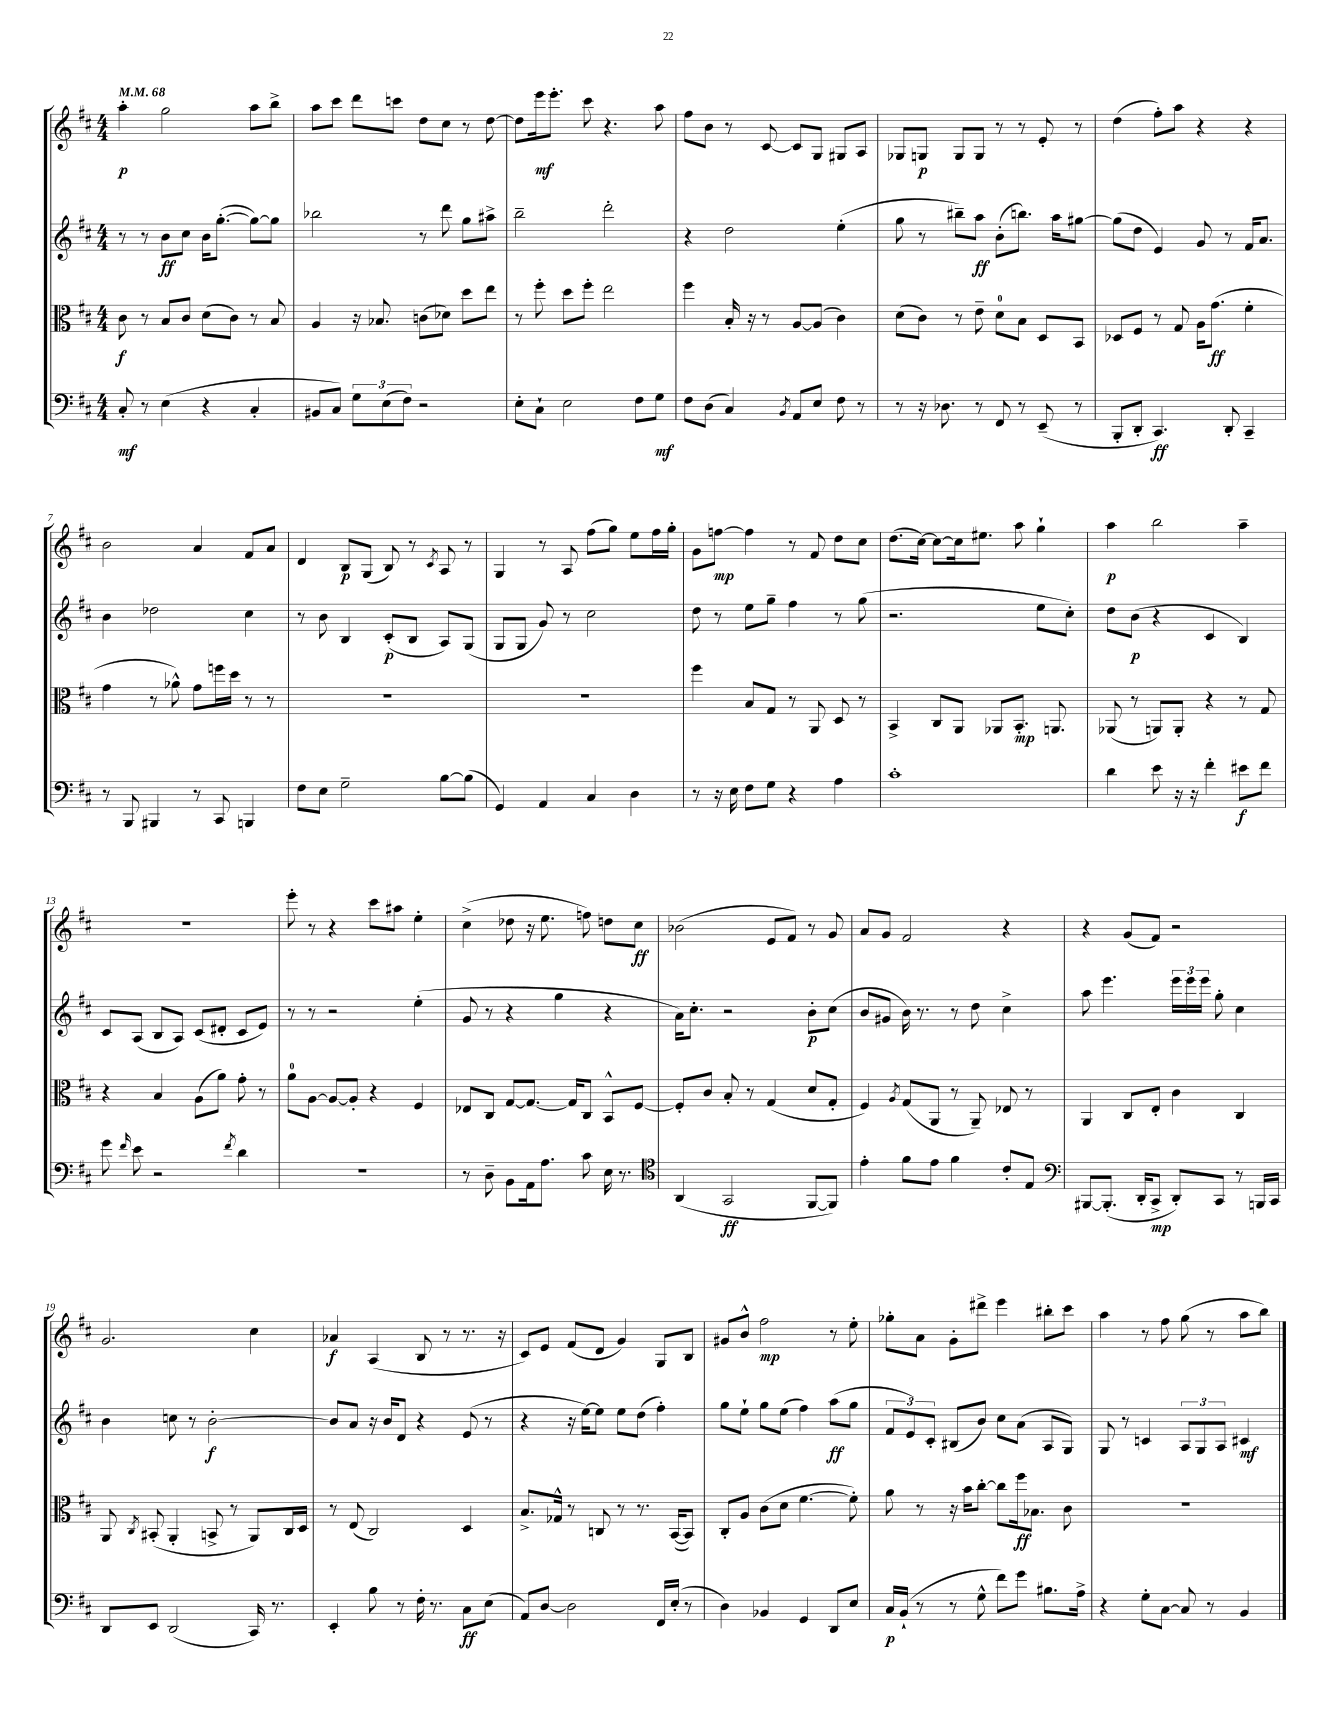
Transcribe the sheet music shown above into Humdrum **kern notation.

**kern	**dynam	**kern	**dynam	**kern	**dynam	**kern	**dynam
*part4	*part4	*part3	*part3	*part2	*part2	*part1	*part1
*staff4	*staff4	*staff3	*staff3	*staff2	*staff2	*staff1	*staff1
*clefF4	*	*clefC3	*	*clefG2	*	*clefG2	*
*k[f#c#]	*	*k[f#c#]	*	*k[f#c#]	*	*k[f#c#]	*
*M4/4	*	*M4/4	*	*M4/4	*	*M4/4	*
*MM68	*	*MM68	*	*MM68	*	*MM68	*
=1	=1	=1	=1	=1	=1	=1	=1
8C#'/	mf	8c#\	f	8r	.	4aa'\	p
8r	.	8r	.	8r	.	.	.
(4E\	.	8B/L	.	8b\L	ff	2gg\	.
.	.	8c#/J	.	8cc#\J	.	.	.
4r	.	(8d\L	.	16b\KL	.	.	.
.	.	.	.	([8.gg'\J	.	.	.
.	.	8c#\J)	.	.	.	.	.
4C#'/	.	8r	.	8gg\L_)	.	8aa\L	.
.	.	8B/	.	8gg\J]	.	8bb^\J	.
=2	=2	=2	=2	=2	=2	=2	=2
8BB#X/L	.	4A/	.	2bb-X\	.	8aa\L	.
8C#/J)	.	.	.	.	.	8ccc#\J	.
12G\L	.	16r	.	.	.	8ddd\L	.
.	.	8.B-X/	.	.	.	.	.
(12E\	.	.	.	.	.	.	.
.	.	.	.	.	.	8cccn\J	.
12F#\J)	.	.	.	.	.	.	.
2r	.	(8cn\L	.	8r	.	8dd\L	.
.	.	8d-X\J)	.	8ddd\	.	8cc#\J	.
.	.	8dd\L	.	8gg\L	.	8r	.
.	.	8ee\J	.	8aa#X^\J	.	[8dd\	.
=3	=3	=3	=3	=3	=3	=3	=3
8E'\L	.	8r	.	2bb~\	.	8dd\L]	.
8C#`\J	.	8ff#'\	.	.	.	16eee\k	mf
.	.	.	.	.	.	8.eee'\J	.
2E\	.	8dd\L	.	.	.	.	.
.	.	8ff#'\J	.	.	.	8ccc#\	.
.	.	2ee\	.	2ddd'\	.	4.r	.
8F#\L	.	.	.	.	.	.	.
8G\J	mf	.	.	.	.	8aa\	.
=4	=4	=4	=4	=4	=4	=4	=4
8F#\L	.	4ff#\	.	4r	.	8ff#\L	.
(8D\J	.	.	.	.	.	8b\J	.
4C#/)	.	16B'/	.	2dd\	.	8r	.
.	.	16r	.	.	.	.	.
.	.	8r	.	.	.	[8c#/	.
8qBB/	.	.	.	.	.	.	.
8AA/L	.	[8A/L	.	.	.	8c#/L]	.
8E/J	.	(8A/J]	.	.	.	8G/J	.
8F#\	.	4c#\)	.	(4ee'\	.	8G#X/L	.
8r	.	.	.	.	.	8A/J	.
=5	=5	=5	=5	=5	=5	=5	=5
8r	.	(8d\L	.	8gg\	.	8G-X/L	.
16r	.	8c#\J)	.	8r	.	8Gn/J	p
8.D-X\	.	.	.	.	.	.	.
.	.	8r	.	8bb#X~\L)	.	8G/L	.
8r	.	8e~\	.	8aa\J	ff	8G/J	.
8FF#/	.	8d\L	.	(8b'\L	.	8r	.
8r	.	8B\J	.	8.bbn\J)	.	8r	.
(8EE~/	.	8D/L	.	.	.	8e'/	.
.	.	.	.	16aa\KL	.	.	.
8r	.	8BB/J	.	[8gg#X\J	.	8r	.
=6	=6	=6	=6	=6	=6	=6	=6
8BBB'/L	.	8D-X/L	.	(8gg#\L]	.	(4dd\	.
8DD'/J	.	8F#/J	.	8dd\J	.	.	.
4.CC#/)	ff	8r	.	4e/)	.	8ff#'\L)	.
.	.	8G/	.	.	.	8aa\J	.
.	.	16A\KL	.	8g/	.	4r	.
.	.	(8.g\J	ff	.	.	.	.
8DD'/	.	.	.	8r	.	.	.
4CC#~/	.	4f#'\	.	16f#/KL	.	4r	.
.	.	.	.	8.a/J	.	.	.
!!LO:LB:g=z
=7	=7	=7	=7	=7	=7	=7	=7
8r	.	4g\	.	4b\	.	2b\	.
8BBB/	.	.	.	.	.	.	.
4BBB#X/	.	8r	.	2dd-X\	.	.	.
.	.	8a-X^^\)	.	.	.	.	.
8r	.	8g\L	.	.	.	4a/	.
8CC#/	.	16ffn\L	.	.	.	.	.
.	.	16dd\JJ	.	.	.	.	.
4BBBn/	.	8r	.	4cc#\	.	8f#/L	.
.	.	8r	.	.	.	8a/J	.
=8	=8	=8	=8	=8	=8	=8	=8
8F#\L	.	1r	.	8r	.	4d/	.
8E\J	.	.	.	8b\	.	.	.
2G~\	.	.	.	4B/	.	8B/L	p
.	.	.	.	.	.	(8G/J	.
.	.	.	.	(8c#'/L	p	8B/)	.
.	.	.	.	8B/J	.	8r	.
.	.	.	.	.	.	8qc#/	.
[8B\L	.	.	.	8A/L)	.	8A/	.
(8B\J]	.	.	.	(8G/J	.	8r	.
=9	=9	=9	=9	=9	=9	=9	=9
4GG/)	.	1r	.	8G/L	.	4G/	.
.	.	.	.	8G/J	.	.	.
4AA/	.	.	.	8g/)	.	8r	.
.	.	.	.	8r	.	8A/	.
4C#/	.	.	.	2cc#\	.	(8ff#\L	.
.	.	.	.	.	.	8gg\J)	.
4D\	.	.	.	.	.	8ee\L	.
.	.	.	.	.	.	16ff#\L	.
.	.	.	.	.	.	16gg'\JJ	.
=10	=10	=10	=10	=10	=10	=10	=10
8r	.	4ff#\	.	8dd\	.	8g\L	.
16r	.	.	.	8r	.	[8ffn\J	mp
16E\	.	.	.	.	.	.	.
8F#\L	.	8B/L	.	8ee\L	.	4ff\]	.
8G\J	.	8G/J	.	8gg~\J	.	.	.
4r	.	8r	.	4ff#\	.	8r	.
.	.	8AA/	.	.	.	8f#/	.
4A\	.	8D/	.	8r	.	8dd\L	.
.	.	8r	.	(8gg\	.	8cc#\J	.
=11	=11	=11	=11	=11	=11	=11	=11
1c#'	.	4BB^/	.	2.r	.	(8.dd\L	.
.	.	.	.	.	.	[16cc#\Jk)	.
.	.	8C#/L	.	.	.	8cc#\L_	.
.	.	8AA/J	.	.	.	16cc#\k]	.
.	.	.	.	.	.	8.ee#X\J	.
.	.	8AA-X/L	.	.	.	.	.
.	.	8.BB'/J	mp	.	.	8aa\	.
.	.	.	.	8ee\L	.	4gg`\	.
.	.	8.AAn/	.	.	.	.	.
.	.	.	.	8cc#'\J)	.	.	.
=12	=12	=12	=12	=12	=12	=12	=12
4d\	.	(8AA-X/	.	8dd\L	.	4aa\	p
.	.	8r	.	(8b\J	p	.	.
8e\	.	8AAn/L)	.	4r	.	2bb\	.
16r	.	8AA'/J	.	.	.	.	.
16r	.	.	.	.	.	.	.
4f#'\	.	4r	.	4c#/	.	.	.
8e#X\L	f	8r	.	4B/)	.	4aa~\	.
8f#\J	.	8G/	.	.	.	.	.
!!LO:LB:g=z
=13	=13	=13	=13	=13	=13	=13	=13
8g\	.	4r	.	8c#/L	.	1r	.
16qqf#/	.	.	.	.	.	.	.
8e\	.	.	.	(8A/J	.	.	.
2r	.	4B/	.	8B/L	.	.	.
.	.	.	.	8A/J)	.	.	.
.	.	(8A\L	.	(8c#/L	.	.	.
.	.	8a\J)	.	8d#X'/J	.	.	.
8qf#/	.	.	.	.	.	.	.
4d\	.	8g'\	.	8c#/L	.	.	.
.	.	8r	.	8e/J)	.	.	.
=14	=14	=14	=14	=14	=14	=14	=14
1r	.	8a\L	.	8r	.	8eee'\	.
.	.	[8A\J	.	8r	.	8r	.
.	.	8A/L_	.	2r	.	4r	.
.	.	8A'/J]	.	.	.	.	.
.	.	4r	.	.	.	8ccc#\L	.
.	.	.	.	.	.	8aa#X\J	.
.	.	4F#/	.	(4ee'\	.	4ee'\	.
=15	=15	=15	=15	=15	=15	=15	=15
8r	.	8E-X/L	.	8g/	.	(4cc#^\	.
8D~\	.	8C#/J	.	8r	.	.	.
8BB\L	.	[8G/L	.	4r	.	8dd-X\	.
16AA\k	.	8.G/J_	.	.	.	16r	.
8.A\J	.	.	.	.	.	8.ee\	.
.	.	.	.	4gg\	.	.	.
.	.	16G/KL]	.	.	.	.	.
8c#\	.	8C#/J	.	.	.	8ffn\)	.
16E\	.	8BB^^/L	.	4r	.	8ddn\L	.
8.r	.	.	.	.	.	.	.
.	.	[8F#/J	.	.	.	8cc#\J	ff
=16	=16	=16	=16	=16	=16	=16	=16
*clefC4	*	*	*	*	*	*	*
(4AA/	.	8F#'/L]	.	16a\KL)	.	(2b-X\	.
.	.	.	.	8.cc#'\J	.	.	.
.	.	8c#/J	.	.	.	.	.
2GG/	ff	8B'/	.	2r	.	.	.
.	.	8r	.	.	.	.	.
.	.	(4G/	.	.	.	8e/L	.
.	.	.	.	.	.	8f#/J)	.
[8FF#/L	.	8d/L	.	8b'\L	p	8r	.
8FF#/J])	.	8G'/J	.	(8cc#\J	.	8g/	.
=17	=17	=17	=17	=17	=17	=17	=17
4e'\	.	4F#/)	.	8b/L	.	8a/L	.
.	.	.	.	8g#X/J	.	8g/J	.
.	.	8qA/	.	.	.	.	.
8f#\L	.	(8G/L	.	16b\)	.	2f#/	.
.	.	.	.	8.r	.	.	.
8e\J	.	8AA/J	.	.	.	.	.
4f#\	.	8r	.	8r	.	.	.
.	.	8AA~/)	.	8dd\	.	.	.
8c#'/L	.	8E-X/	.	4cc#^\	.	4r	.
8E/J	.	8r	.	.	.	.	.
=18	=18	=18	=18	=18	=18	=18	=18
*clefF4	*	*	*	*	*	*	*
[8BBB#X/L	.	4AA/	.	8aa\	.	4r	.
(8.BBB#'/J]	.	.	.	4.eee\	.	.	.
.	.	8C#/L	.	.	.	(8g/L	.
16DD'/KL	.	.	.	.	.	.	.
8CC#^/J	mp	8E'/J	.	.	.	8f#/J)	.
8DD'/L)	.	4c#\	.	24eee\LL	.	2r	.
.	.	.	.	24eee\	.	.	.
.	.	.	.	24eee\JJ	.	.	.
8CC#/J	.	.	.	8gg'\	.	.	.
8r	.	4C#/	.	4cc#\	.	.	.
16BBBn/LL	.	.	.	.	.	.	.
16CC#/JJ	.	.	.	.	.	.	.
!!LO:LB:g=z
=19	=19	=19	=19	=19	=19	=19	=19
8DD/L	.	8AA/	.	4b\	.	2.g/	.
.	.	8qC#/	.	.	.	.	.
8EE/J	.	(8BB#X'/	.	.	.	.	.
(2DD/	.	4AA'/	.	8ccn\	.	.	.
.	.	.	.	8r	.	.	.
.	.	8BBn^/	.	[2b'\	f	.	.
.	.	8r	.	.	.	.	.
16CC#/)	.	8AA/L)	.	.	.	4cc#\	.
8.r	.	.	.	.	.	.	.
.	.	16C#/L	.	.	.	.	.
.	.	16D/JJ	.	.	.	.	.
=20	=20	=20	=20	=20	=20	=20	=20
4EE'/	.	8r	.	8b/L]	.	4a-X/	f
.	.	(8E/	.	8a/J	.	.	.
8B\	.	2C#/)	.	16r	.	(4A/	.
.	.	.	.	16b/KL	.	.	.
8r	.	.	.	8d/J	.	.	.
16F#'\	.	.	.	4r	.	8B/	.
8.r	.	.	.	.	.	.	.
.	.	.	.	.	.	8r	.
8C#\L	ff	4D/	.	(8e/	.	8.r	.
(8E\J	.	.	.	8r	.	.	.
.	.	.	.	.	.	16r	.
=21	=21	=21	=21	=21	=21	=21	=21
8AA/L)	.	8.B^/L	.	4r	.	8c#/L)	.
[8D/J	.	.	.	.	.	8e/J	.
.	.	16G-X^^/Jk	.	.	.	.	.
2D\]	.	8r	.	16r	.	(8f#/L	.
.	.	.	.	[16ee\KL)	.	.	.
.	.	8Cn/	.	8ee\J]	.	8d/J	.
.	.	8r	.	8ee\L	.	4g/)	.
.	.	8.r	.	(8dd\J	.	.	.
16FF#/LL	.	.	.	4ff#'\)	.	8G/L	.
(16E'/JJ	.	([16BB/KL	.	.	.	.	.
8r	.	8BB/J])	.	.	.	8B/J	.
=22	=22	=22	=22	=22	=22	=22	=22
4D\)	.	8C#'/L	.	8gg\L	.	8g#X/L	.
.	.	8A/J	.	8ee`\J	.	8b^^/J	.
4BB-X/	.	(8c#\L	.	8gg\L	.	2ff#\	mp
.	.	8d\J	.	(8ee\J	.	.	.
4GG/	.	[4.f#\	.	4ff#\)	.	.	.
8DD/L	.	.	.	(8aa\L	ff	8r	.
8E/J	.	8f#'\])	.	8gg\J	.	8ee'\	.
=23	=23	=23	=23	=23	=23	=23	=23
16C#/LL	p	8a\	.	12f#/L	.	8gg-X'\L	.
(16BB`/JJ	.	.	.	.	.	.	.
.	.	.	.	12e/)	.	.	.
8r	.	8r	.	.	.	8a\J	.
.	.	.	.	12c#'/J	.	.	.
8r	.	16r	.	(8B#X/L	.	8g'\L	.
.	.	16b\KL	.	.	.	.	.
8G^^\	.	[8cc#'\J	.	8b/J)	.	8ddd#X^\J	.
8f#\L)	.	8cc#\L]	.	8cc#\L	.	4eee\	.
8g\J	.	16ff#\k	ff	(8a\J	.	.	.
.	.	8.B-X\J	.	.	.	.	.
8.B#X\L	.	.	.	8A/L	.	8bb#X'\L	.
.	.	8c#\	.	8G/J)	.	8ccc#\J	.
16A^\Jk	.	.	.	.	.	.	.
=24	=24	=24	=24	=24	=24	=24	=24
4r	.	1r	.	8G/	.	4aa\	.
.	.	.	.	8r	.	.	.
8G'\L	.	.	.	4cn/	.	8r	.
[8C#\J	.	.	.	.	.	8ff#\	.
8C#/]	.	.	.	12A/L	.	(8gg\	.
.	.	.	.	12G/	.	.	.
8r	.	.	.	.	.	8r	.
.	.	.	.	12A/J	.	.	.
4BB/	.	.	.	4c#X/	mf	8aa\L	.
.	.	.	.	.	.	8bb\J)	.
==	==	==	==	==	==	==	==
*-	*-	*-	*-	*-	*-	*-	*-
